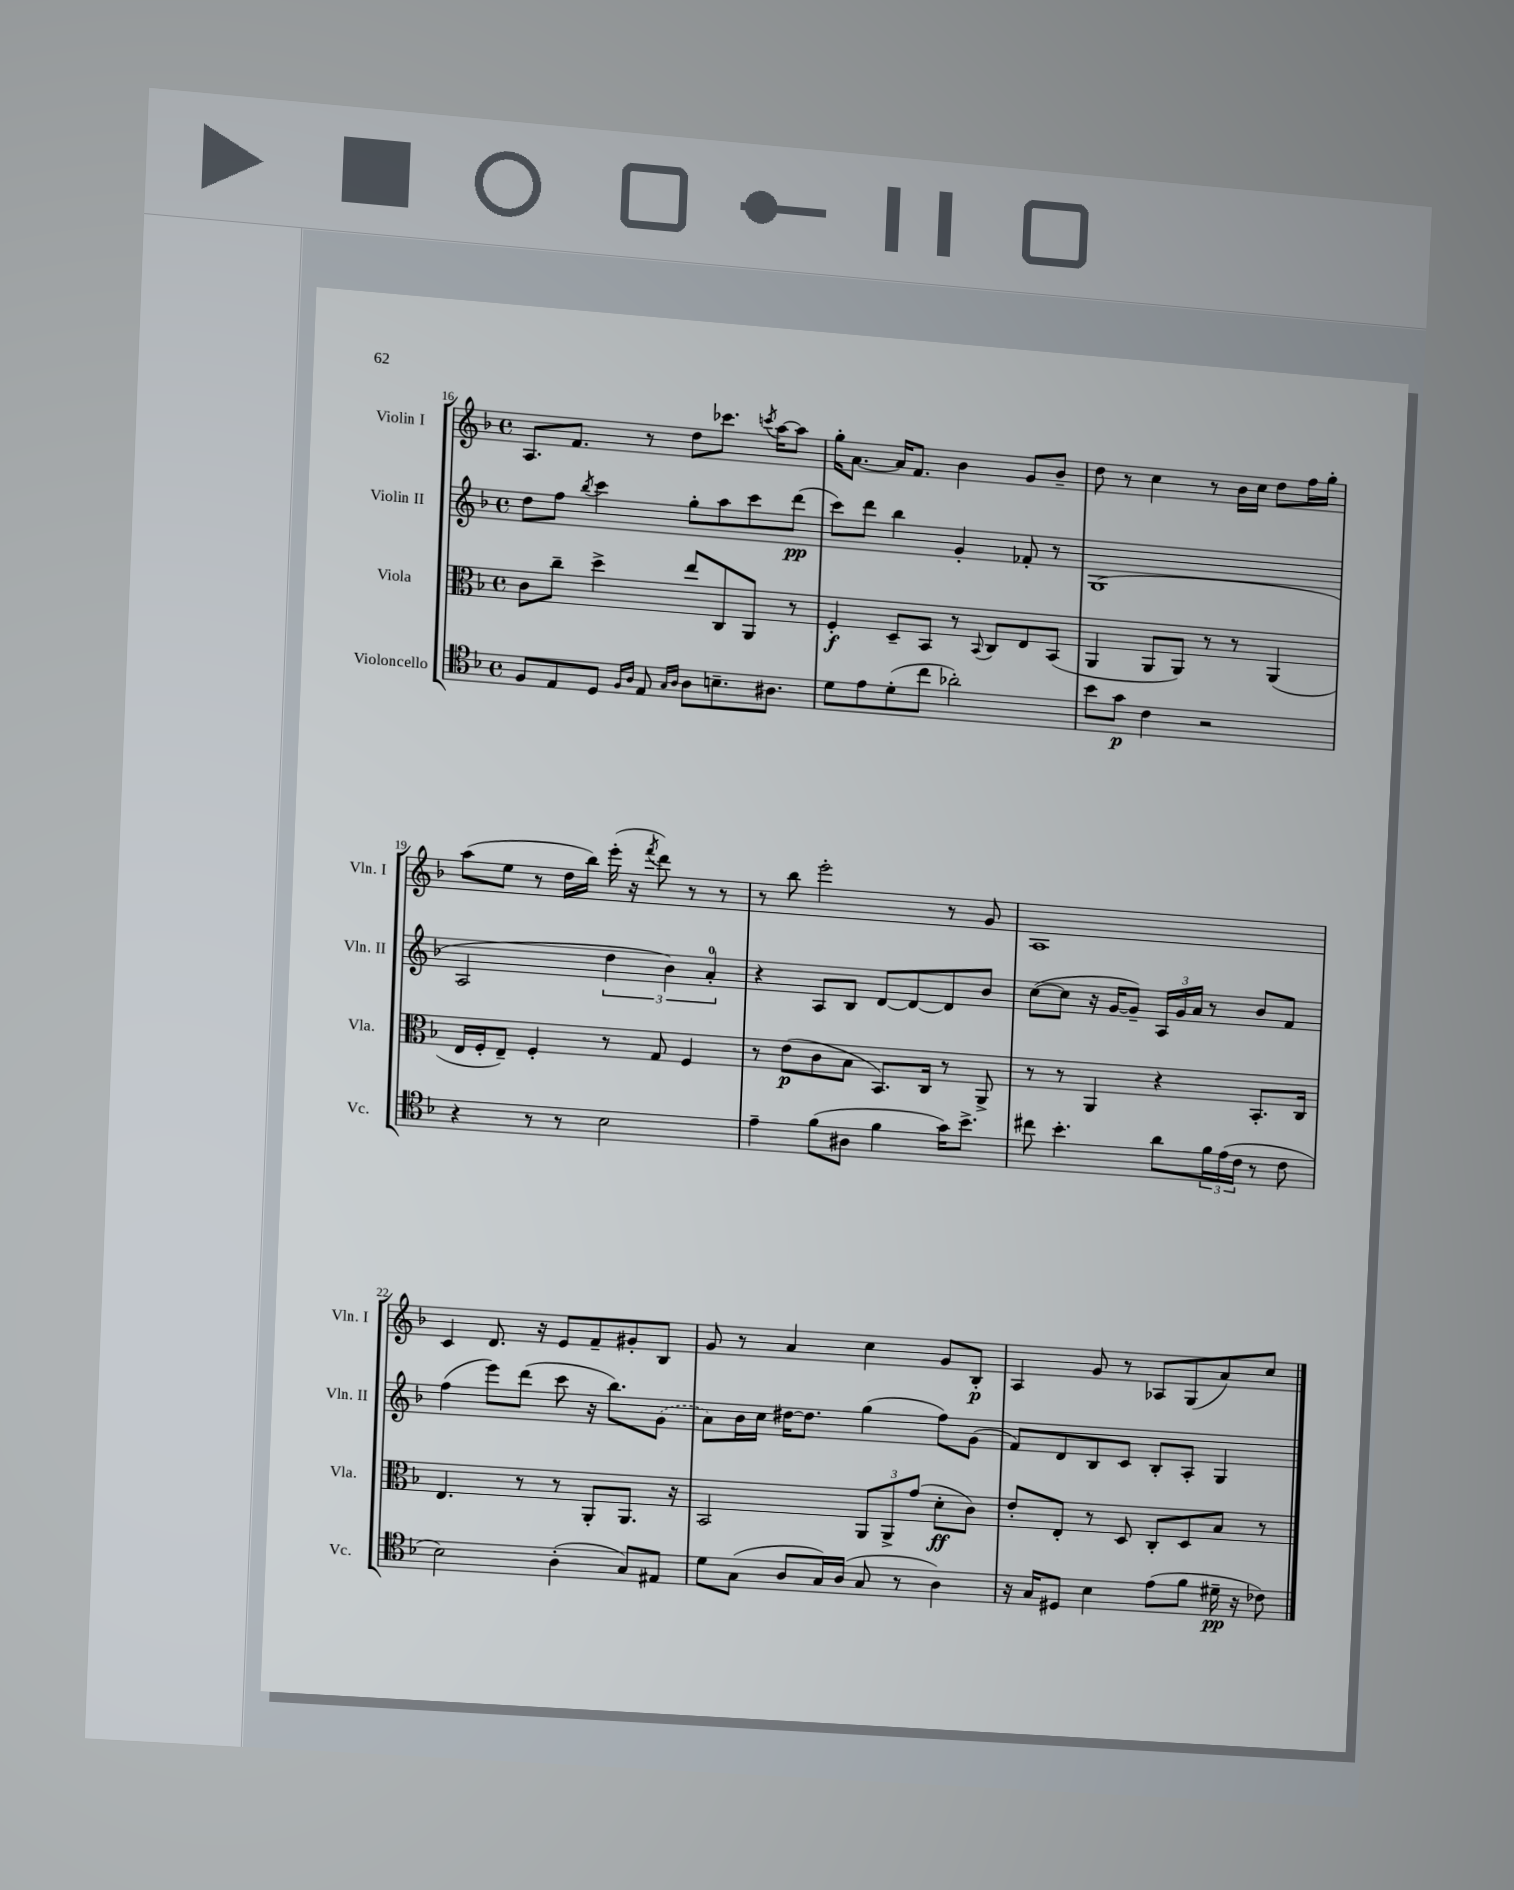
<<
\new StaffGroup <<
\new Staff = "s0" \with { instrumentName = "Violin I" shortInstrumentName = "Vln. I" } {
    \clef treble \key f \major \defaultTimeSignature \time 4/4
    a8. f'8. r8 d''8 ces'''8. \acciaccatura { c'''8 } a''16~ a''8 |
    g''16-. a'8.~ a'16 f'8. bes'4 g'8 bes'8-- |
    d''8 r8 c''4 r8 bes'16 c''16 d''8 f''16 g''16-. |
    a''8( e''8 r8 d''16 bes''16) e'''16-.( r16 \acciaccatura { f'''8 } d'''8) r8 r8 |
    r8 bes''8 e'''2-. r8 g'8 |
    a1 |
    c'4 d'8. r16 e'8 f'8-- gis'8-. bes8 |
    g'8 r8 a'4 c''4 g'8 bes8-.\p |
    a4 g'8 r8 aes8 g8( a'8) c''8 \bar "|." |
}
\new Staff = "s1" \with { instrumentName = "Violin II" shortInstrumentName = "Vln. II" } {
    \clef treble \key f \major \defaultTimeSignature \time 4/4
    d''8 f''8 \acciaccatura { bes''8 } c'''4 g''8-. a''8 c'''8 d'''8\pp( |
    c'''8) d'''8 bes''4 g'4-. fes'8-. r8 |
    g1( |
    a2 \tuplet 3/2 { d''4 bes'4) a'4-0-. } |
    r4 a8 bes8 d'8~ d'8~ d'8 bes'8 |
    c''8~( c''8 r16 g'16~ g'8--) \tuplet 3/2 { a16 g'16 a'16 } r8 bes'8 f'8 |
    f''4( e'''8) d'''8( c'''8 r16 bes''8.) \once \slurDashed g'8( |
    a'8) bes'16 c''16 dis''16~ dis''8. g''4( f''8) g'8( |
    f'8) d'8 bes8 c'8 bes8-. a8-. g4 \bar "|." |
}
\new Staff = "s2" \with { instrumentName = "Viola" shortInstrumentName = "Vla." } {
    \clef alto \key f \major \defaultTimeSignature \time 4/4
    c'8 c''8-- d''4-> e''8 c8 a,8 r8 |
    f4-.\f d8-- bes,8 r8 \appoggiatura { bes,8 } c8 e8 bes,8( |
    a,4 a,8 a,8) r8 r8 a,4( |
    e16 f16-. e8--) f4-. r8 g8 f4 |
    r8 e'8\p( c'8 bes8 bes,8.) c16 r8 a,8-> |
    r8 r8 a,4 r4 bes,8.-. c16 |
    e4. r8 r8 a,8-. a,8. r16 |
    bes,2 \tuplet 3/2 { a,8 a,8-> g'8( } d'8-.\ff c'8) |
    e'8-. e8-. r8 d8 c8-. d8 bes8 r8 \bar "|." |
}
\new Staff = "s3" \with { instrumentName = "Violoncello" shortInstrumentName = "Vc." } {
    \clef tenor \key f \major \defaultTimeSignature \time 4/4
    f8 e8 d8 \grace { f16 a16 } e8 \grace { g16 a16 } a8 b8.-- ais8. |
    d'8 e'8 d'8-.( c''8 aes'2-.) |
    bes'8 g'8\p c'4 r2 |
    r4 r8 r8 bes2 |
    e'4-- f'8( ais8 f'4 g'16) bes'8.-> |
    cis''8 bes'4.-. a'8 \tuplet 3/2 { f'16 e'16( c'16 } r8 c'8 |
    bes2) a4-.( g8) eis8 |
    d'8 g8( a8 g16) a16( g8 r8 a4) |
    r16 g16 dis8 bes4 e'8( f'8 dis'16--\pp r16 ces'8) \bar "|." |
}
>>
>>
\layout { \context { \Score currentBarNumber = #16 } }
